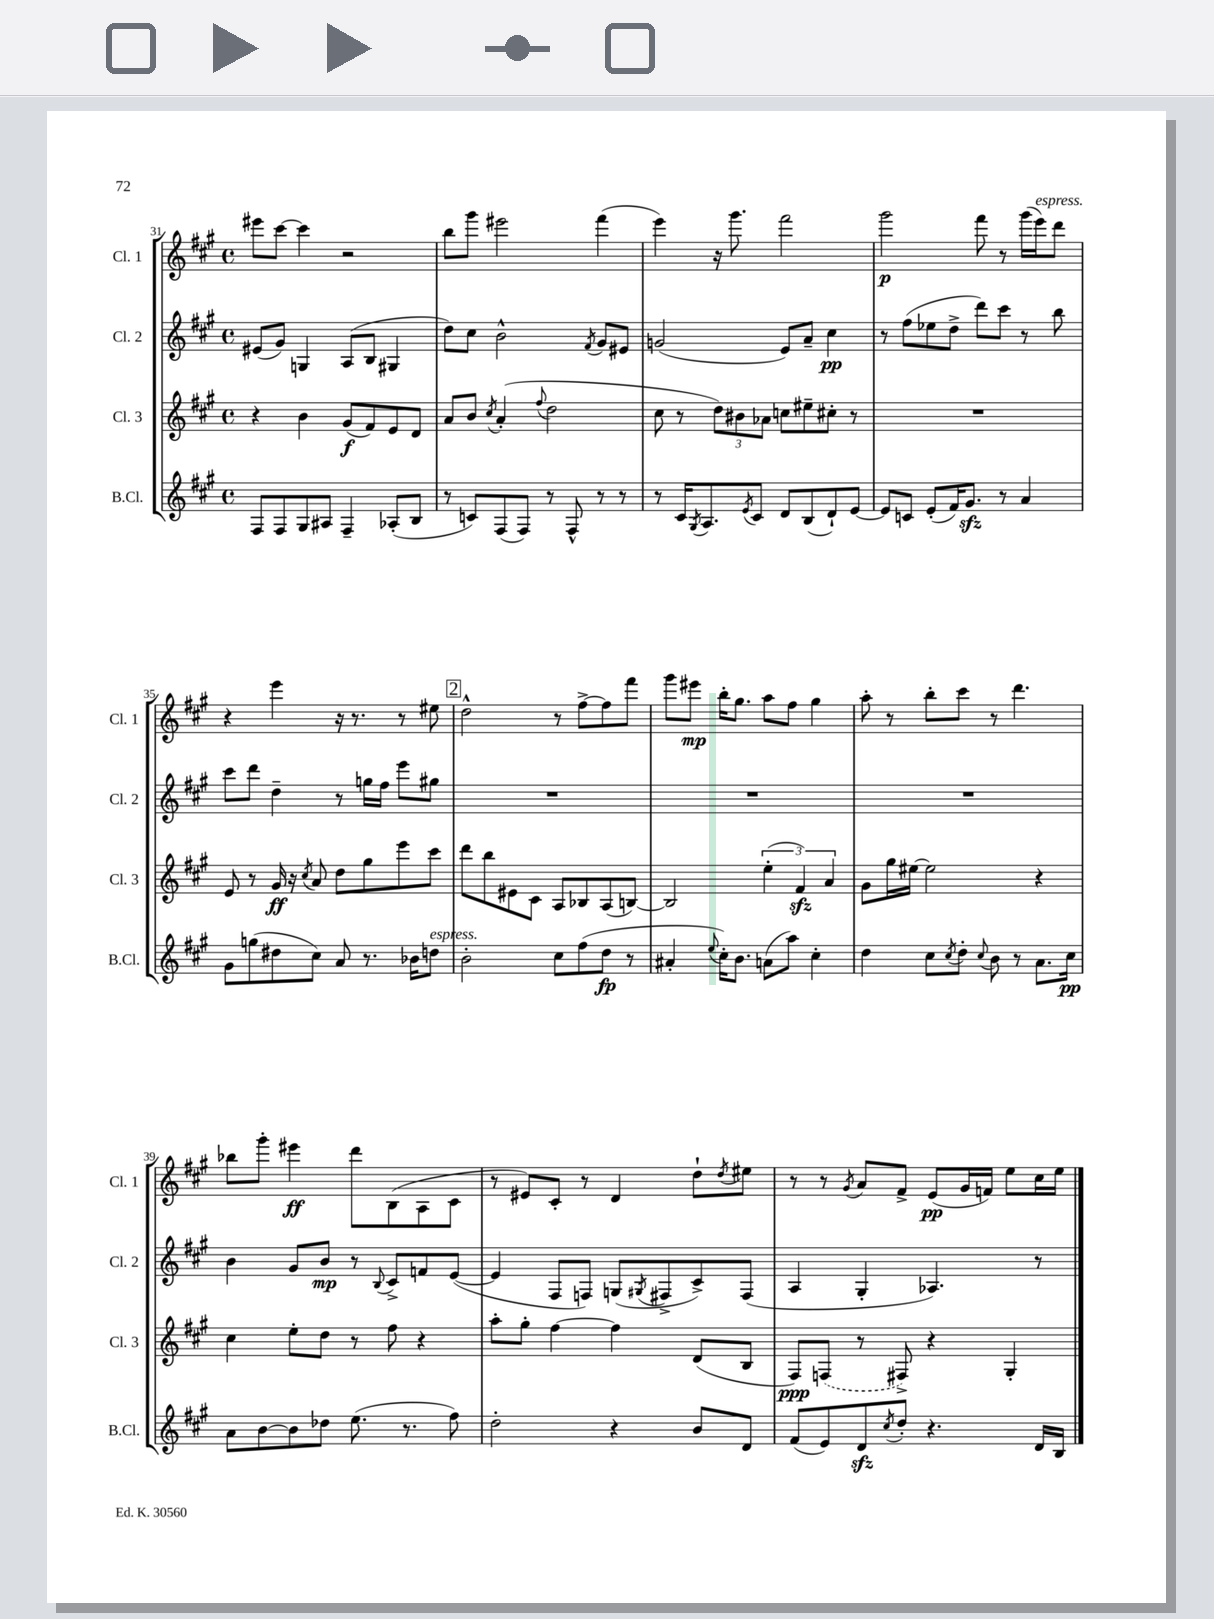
<<
\new StaffGroup <<
\new Staff = "s0" \with { instrumentName = "Cl. 1" shortInstrumentName = "Cl. 1" } {
    \clef treble \key a \major \defaultTimeSignature \time 4/4
    eis'''8 cis'''8~ cis'''4 r2 |
    b''8 gis'''8 eis'''2 fis'''4( |
    e'''4) r16 gis'''8. fis'''2 |
    gis'''2\p fis'''8 r8 gis'''16( e'''16^\markup { \italic "espress." }) d'''8 |
    r4 e'''4 r16 r8. r8 eis''8 |
    \mark \markup { \box "2" } d''2-^ r8 fis''8~-> fis''8 fis'''8 |
    gis'''8 eis'''8\mp b''16-. gis''8. a''8 fis''8 gis''4 |
    a''8-. r8 b''8-. cis'''8 r8 d'''4. |
    bes''8 gis'''8-. eis'''4\ff d'''8 b8( a8 cis'8 |
    r8 eis'8) cis'8-. r8 d'4 d''8-! \acciaccatura { d''8 } eis''8 |
    r8 r8 \acciaccatura { gis'8 } a'8 fis'8-> e'8\pp( gis'16 f'16) e''8 cis''16 e''16 \bar "|." |
}
\new Staff = "s1" \with { instrumentName = "Cl. 2" shortInstrumentName = "Cl. 2" } {
    \clef treble \key a \major \defaultTimeSignature \time 4/4
    eis'8( gis'8) g4 a8( b8 gis4 |
    d''8) cis''8 b'2-^ \acciaccatura { fis'8 } gis'8 eis'8 |
    g'2( e'8) a'8-- cis''4\pp |
    r8 fis''8( ees''8 d''8-> d'''8) cis'''8 r8 b''8 |
    cis'''8 d'''8 d''4-- r8 g''16 fis''16 e'''8 gis''8 |
    \mark \markup { \box "2" } R1 |
    R1 |
    R1 |
    b'4 gis'8 b'8\mp r8 \appoggiatura { b8 } cis'8-> f'8 e'8~( |
    e'4 fis8 f8) g8( \acciaccatura { gis8 } fis8-> cis'8->) fis8( |
    a4 gis4-. aes4.) r8 \bar "|." |
}
\new Staff = "s2" \with { instrumentName = "Cl. 3" shortInstrumentName = "Cl. 3" } {
    \clef treble \key a \major \defaultTimeSignature \time 4/4
    r4 b'4 gis'8\f( fis'8) e'8 d'8 |
    a'8 b'8 \acciaccatura { cis''8 } a'4-.( \appoggiatura { fis''8 } d''2 |
    cis''8 r8 \tuplet 3/2 { d''8) bis'8 aes'8 } c''8 eis''8-- cis''8-. r8 |
    R1 |
    e'8 r8 gis'16\ff r16 \acciaccatura { cis''8 } a'8 d''8 gis''8 e'''8 cis'''8 |
    \mark \markup { \box "2" } d'''8 b''8 eis'8 cis'8 a8 bes8 a8( b8~) |
    b2 \tuplet 3/2 { e''4-.( fis'4\sfz) a'4 } |
    gis'8 gis''16 eis''16~ eis''2 r4 |
    cis''4 e''8-. d''8 r8 fis''8 r4 |
    a''8-. gis''8-. fis''4~ fis''4 d'8( b8 |
    fis8\ppp) \once \slurDashed f8( r8 fis8->) r4 gis4-. \bar "|." |
}
\new Staff = "s3" \with { instrumentName = "B.Cl." shortInstrumentName = "B.Cl." } {
    \clef treble \key a \major \defaultTimeSignature \time 4/4
    fis8 fis8 gis8 ais8 fis4-- aes8-.( b8 |
    r8 c'8) fis8( fis8) r8 fis8-^ r8 r8 |
    r8 cis'16 \acciaccatura { gis8 } a8. \acciaccatura { e'8 } cis'8 d'8 b8( d'8-!) e'8~ |
    e'8 c'8 e'8-.( fis'16) gis'8.\sfz r8 a'4 |
    gis'8 g''8( dis''8 cis''8) a'8 r8. bes'16 d''8^\markup { \italic "espress." } |
    \mark \markup { \box "2" } b'2-. cis''8 fis''8( d''8\fp r8 |
    ais'4-. \appoggiatura { e''8 } cis''16-.) b'8. a'8( a''8) cis''4-. |
    d''4 cis''8 \acciaccatura { cis''8 } d''8-. \appoggiatura { cis''8 } b'8 r8 a'8. cis''16\pp |
    a'8 b'8~ b'8 des''8 e''8.( r8. fis''8) |
    d''2-. r4 b'8 d'8 |
    fis'8( e'8) d'8\sfz \acciaccatura { cis''8 } d''8-. r4. d'16 b16 \bar "|." |
}
>>
>>
\layout { \context { \Score currentBarNumber = #31 } }
